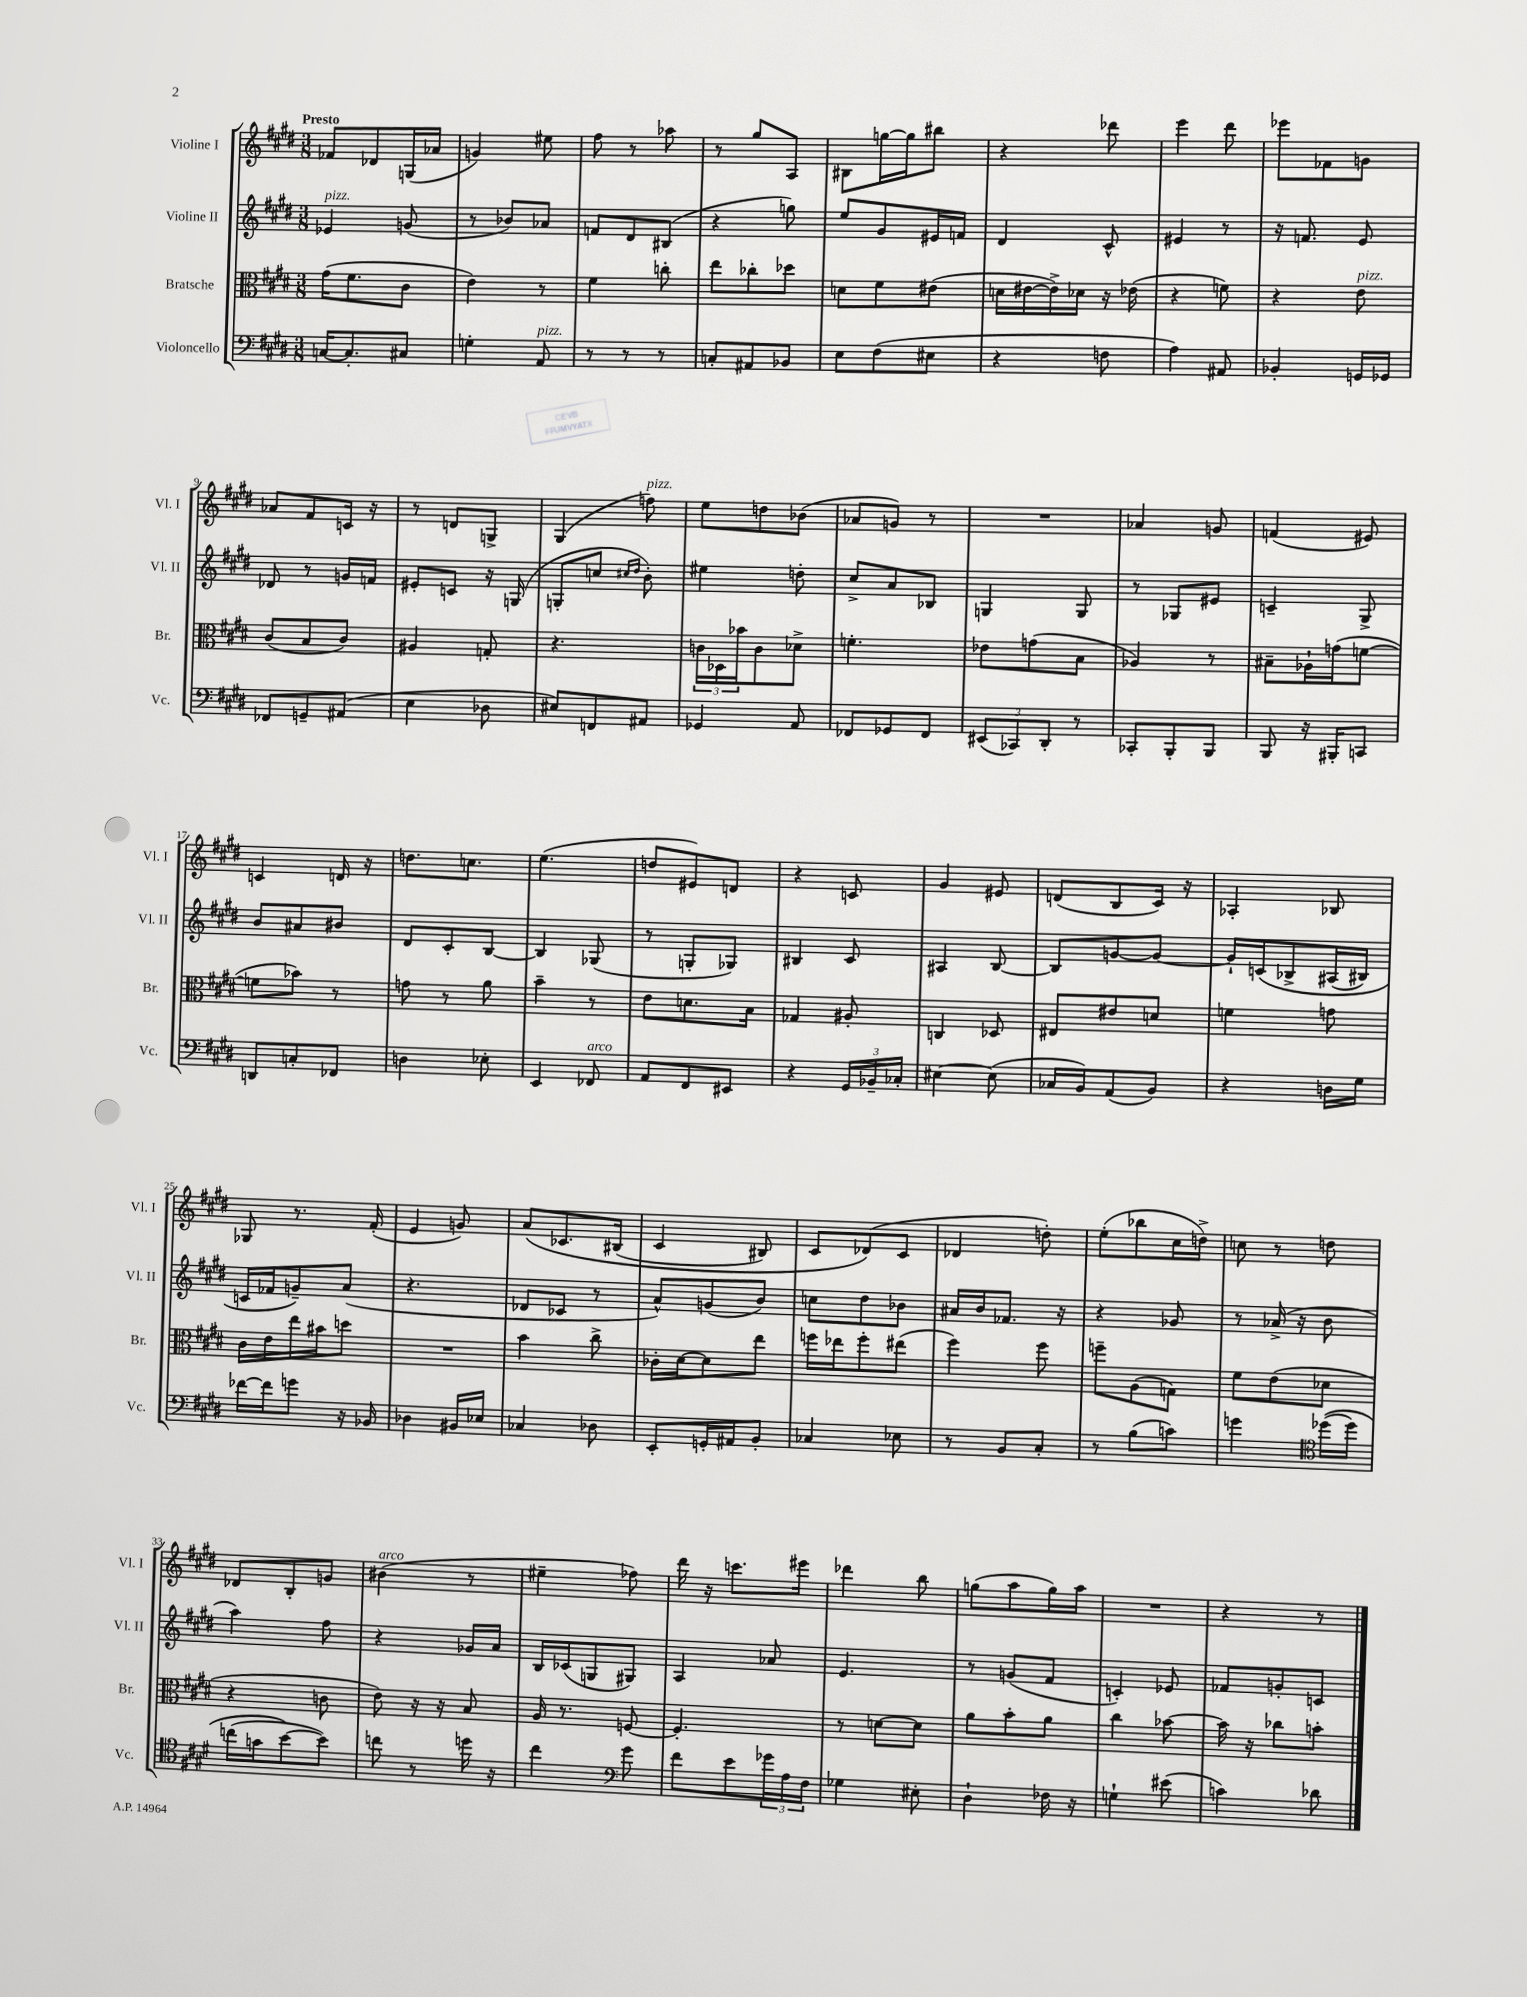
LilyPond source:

<<
\new StaffGroup <<
\new Staff = "s0" \with { instrumentName = "Violine I" shortInstrumentName = "Vl. I" } {
    \clef treble \key e \major \numericTimeSignature \time 3/8 \tempo "Presto"
    fes'8 des'8 g16( aes'16 |
    g'4) eis''8 |
    fis''8 r8 aes''8 |
    r8 gis''8 a8 |
    bis8 g''16~ g''16 bis''8 |
    r4 des'''8 |
    e'''4 dis'''8 |
    ees'''8 fes'8 g'8 |
    aes'8 fis'8 c'16 r16 |
    r8 d'8 g8-> |
    gis4( f''8^\markup { \italic "pizz." }) |
    e''8 d''8 bes'8( |
    aes'8 g'8) r8 |
    R4. |
    aes'4 g'8 |
    f'4( eis'8) |
    c'4 d'16 r16 |
    d''8. c''8. |
    e''4.( |
    d''8 eis'8) d'8 |
    r4 c'8 |
    gis'4 eis'8 |
    d'8( b8 cis'16) r16 |
    aes4-. bes8 |
    ges8 r8. fis'16-.( |
    e'4 g'8) |
    a'8\( ces'8. bis16( |
    cis'4 bis8) |
    cis'8 des'8(\) cis'8 |
    des'4 d''8-.) |
    e''8-.( bes''8 cis''16 d''16->) |
    c''8 r8 d''8 |
    des'8 b8-. g'8 |
    bis'4^\markup { \italic "arco" }( r8 |
    eis''4-- fes''8) |
    dis'''16 r16 c'''8. eis'''16 |
    des'''4 b''8 |
    g''8( a''8 g''16) a''16 |
    R4. |
    r4 r8 \bar "|." |
}
\new Staff = "s1" \with { instrumentName = "Violine II" shortInstrumentName = "Vl. II" } {
    \clef treble \key e \major \numericTimeSignature \time 3/8
    ees'4^\markup { \italic "pizz." } g'8( |
    r8 bes'8) aes'8 |
    f'8 dis'8 bis8( |
    r4 g''8) |
    e''8 gis'8 eis'16 f'16 |
    dis'4 cis'8-^ |
    eis'4 r8 |
    r16 f'8. e'8 |
    des'8 r8 g'16 f'16 |
    eis'8-. c'8 r16 g16( |
    g8-. c''8 \grace { cis''16 dis''16 } b'8-.) |
    eis''4 d''8-. |
    cis''8-> a'8 bes8 |
    g4 g8 |
    r8 ges8 eis'8 |
    c'4-- gis8-> |
    b'8 ais'8 bis'8 |
    dis'8 cis'8-. b8~ |
    b4 ges8( |
    r8 g8-. ges8) |
    bis4 cis'8 |
    ais4 b8~ |
    b8 g'8~ g'8~ |
    g'16-! c'16\( bes8-> ais16( bis16) |
    c'16 fes'16 g'8--\) a'8( |
    r4. |
    des'8 ces'8 r8 |
    a'8-^) g'8( b'8) |
    c''8 dis''8 bes'8 |
    ais'16 b'16 fes'8. r16 |
    r4 ges'8 |
    r8 aes'16->( r16 b'8 |
    a''4) fis''8 |
    r4 ges'16 a'16 |
    b16 ces'16( g8 gis8) |
    a4 aes'8 |
    e'4. |
    r8 g'8( fis'8 |
    c'4-.) ees'8 |
    fes'8 g'8-. c'8 \bar "|." |
}
\new Staff = "s2" \with { instrumentName = "Bratsche" shortInstrumentName = "Br." } {
    \clef alto \key e \major \numericTimeSignature \time 3/8
    gis'16( fis'8. cis'8 |
    e'4) r8 |
    fis'4 c''8-. |
    e''8 ces''8-. des''8 |
    d'8 fis'8 eis'8( |
    d'16 eis'16~ eis'16->) des'16 r16 ees'16( |
    r4 f'8) |
    r4 e'8^\markup { \italic "pizz." } |
    cis'8( b8 cis'8) |
    ais4 g8-. |
    r4. |
    \tuplet 3/2 { c'16 des16 bes'16 } c'8 des'8-> |
    f'4.-. |
    ees'8 g'8( b8 |
    aes4) r8 |
    bis8-- aes16-! g'16( f'8~ |
    f'8 bes'8) r8 |
    g'8 r8 a'8 |
    b'4-- r8 |
    e'8 d'8. b16 |
    ges4 ais8-. |
    c4 des8 |
    eis8 eis'8 d'8 |
    f'4 g'8 |
    cis'16 e'16 e''16 bis'16 d''8 |
    R4. |
    b'4 cis''8-> |
    ces'16-. dis'16~ dis'8 e''8 |
    f''16 ees''16 f''8-. eis''8( |
    fis''4) fis''8 |
    f''8-- a8( g8) |
    fis'8 e'8( des'8 |
    r4 c'8 |
    e'8) r16 r16 b8 |
    a16 r8. f8~ |
    f4.-. |
    r8 d'8~ d'8 |
    a'8 b'8-. a'8 |
    cis''4 bes'8~ |
    bes'16 r16 ces''8 b'8-. \bar "|." |
}
\new Staff = "s3" \with { instrumentName = "Violoncello" shortInstrumentName = "Vc." } {
    \clef bass \key e \major \numericTimeSignature \time 3/8
    c16~ c8.-. cis8 |
    g4-. a,8^\markup { \italic "pizz." } |
    r8 r8 r8 |
    c8-. ais,8 bes,8 |
    e8 fis8( eis8 |
    r4 f8 |
    a4) ais,8 |
    bes,4-. g,16 ges,16 |
    fes,8 g,8-- ais,8( |
    e4 des8 |
    eis8) f,8 ais,8 |
    ges,4 a,8 |
    fes,8 ges,8 fes,8 |
    \tuplet 3/2 { eis,8( ces,8) dis,8-. } r8 |
    ces,8-. b,,8-. b,,8 |
    b,,8 r16 bis,,16-. c,8 |
    d,8 c8-. fes,8 |
    d4 ees8-. |
    e,4 fes,8^\markup { \italic "arco" } |
    a,8 fis,8 eis,8 |
    r4 \tuplet 3/2 { gis,16 bes,16-- ces16-. } |
    eis4~ eis8( |
    ces16 b,16) a,8( b,8) |
    r4 d16 gis16 |
    fes'16~ fes'16 g'8 r16 bes,16 |
    des4 bis,16 ees16 |
    ces4 des8 |
    e,8-. g,16-. ais,16 b,8-. |
    ces4 ees8 |
    r8 b,8 cis8-. |
    r8 b8( c'8) |
    g'4 \clef tenor des''16(\( des''16) |
    c''16( g'16 b'8~\) b'8) |
    c''8 r8 d''16 r16 |
    cis''4 \clef bass gis'8 |
    fis'8 e'8 \tuplet 3/2 { ges'16 a16 fis16 } |
    ges4 eis8-. |
    dis4-! fes16 r16 |
    g4-! eis'8( |
    c'4) des'8 \bar "|." |
}
>>
>>
